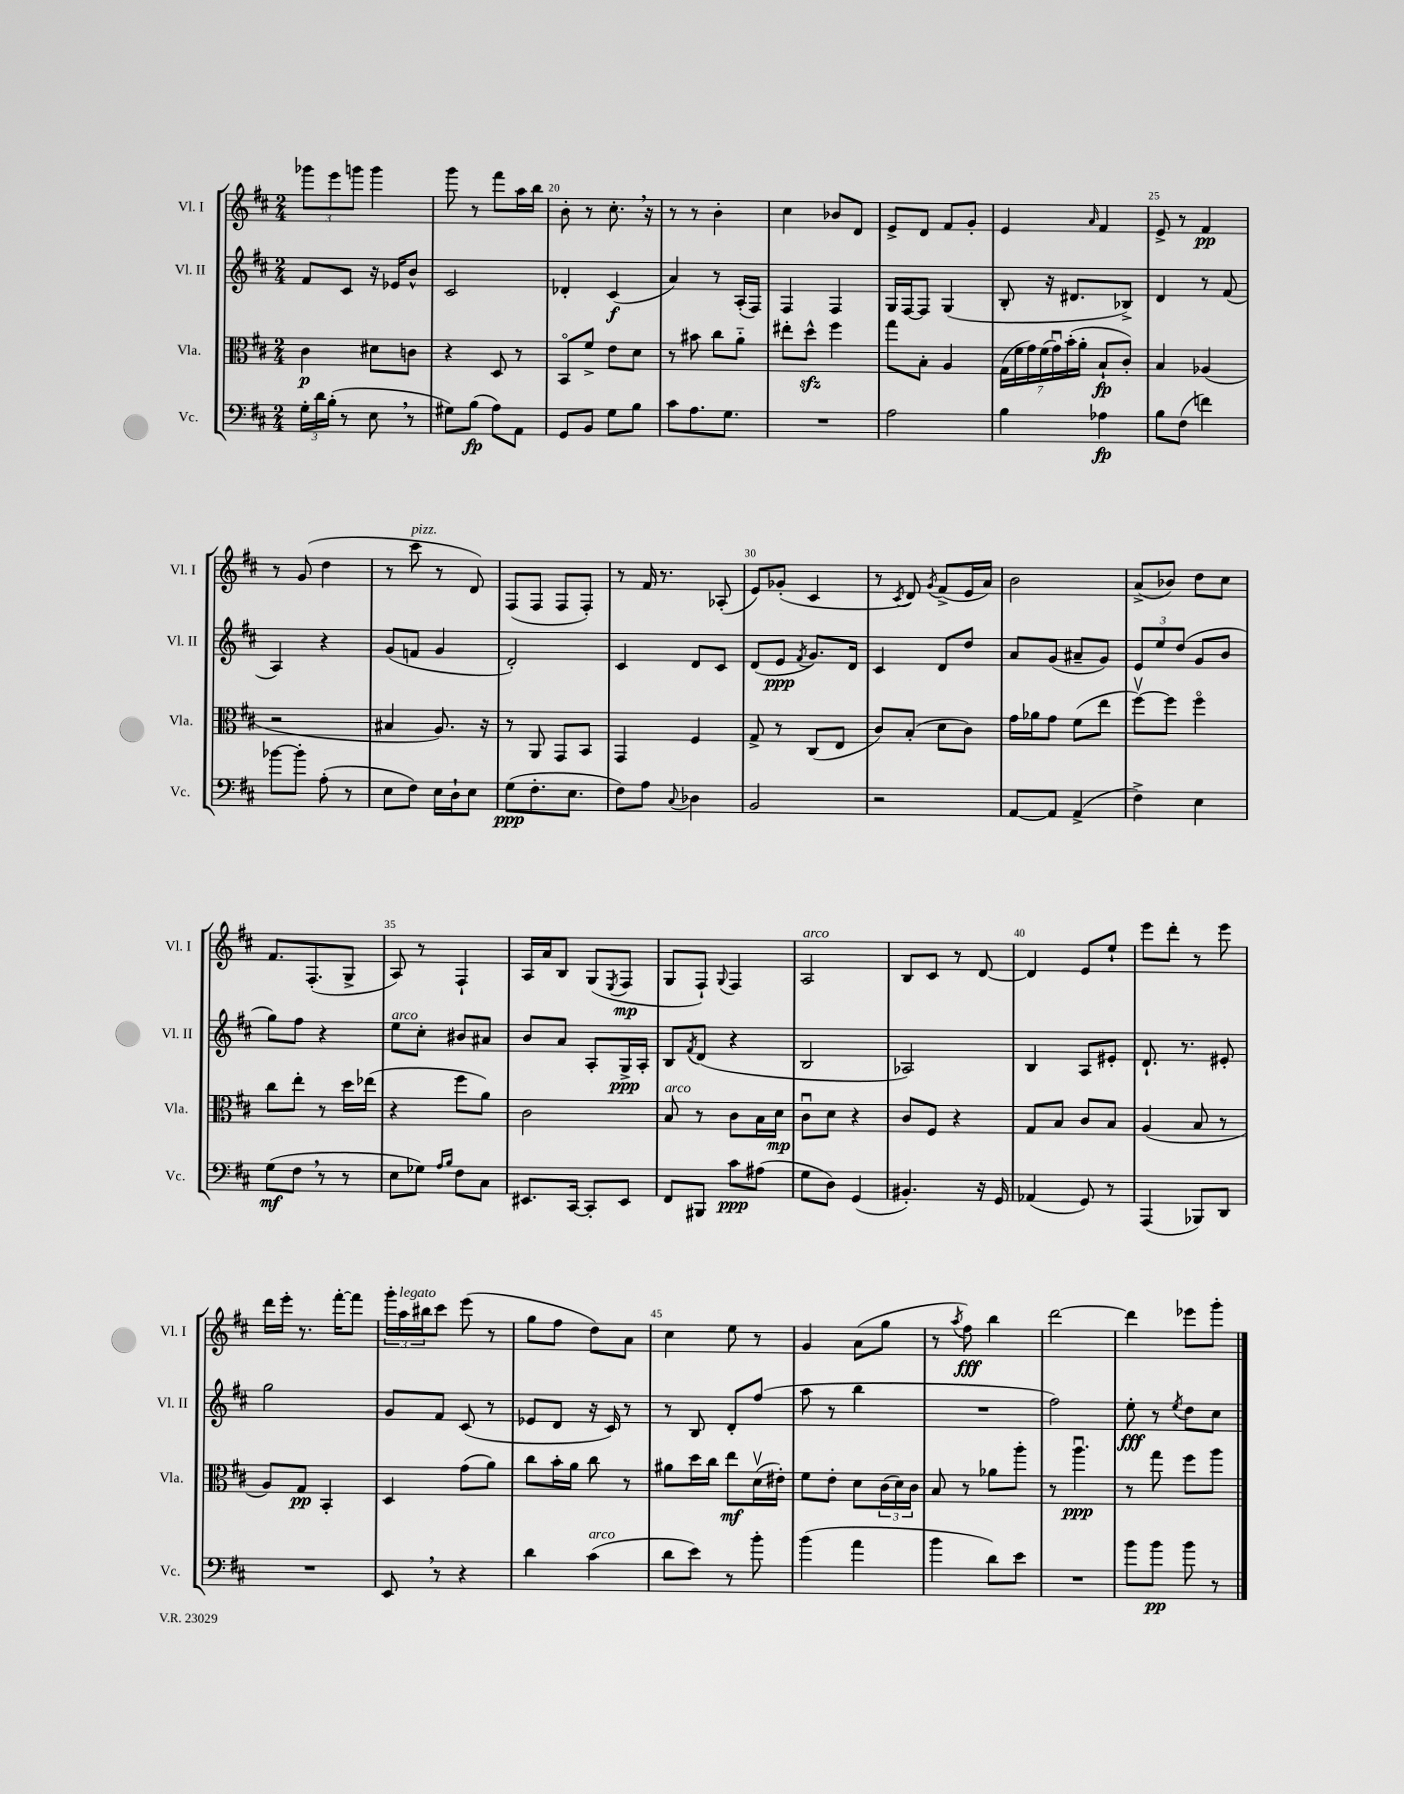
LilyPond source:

<<
\new StaffGroup <<
\new Staff = "s0" \with { instrumentName = "Vl. I" shortInstrumentName = "Vl. I" } {
    \clef treble \key d \major \numericTimeSignature \time 2/4
    \tuplet 3/2 { ges'''8 e'''8 g'''8 } g'''4 |
    g'''8 r8 fis'''8 a''16 b''16 |
    b'8-. r8 cis''8.-. \breathe r16 |
    r8 r8 b'4-. |
    cis''4 bes'8 d'8 |
    e'8-> d'8 fis'8 g'8-. |
    e'4 \grace { a'16 } fis'4 |
    e'8-> r8 fis'4\pp |
    r8 g'8( d''4 |
    r8 cis'''8^\markup { \italic "pizz." } r8 d'8) |
    fis8( fis8 fis8 fis8-.) |
    r8 fis'16 r8. aes8-.( |
    e'8) ges'8-.( cis'4 |
    r8 \acciaccatura { cis'8 } d'8) \acciaccatura { g'8 } fis'8->( e'16 a'16) |
    b'2 |
    a'8->( bes'8) d''8 cis''8 |
    fis'8. fis8.-.( g8-> |
    a8) r8 fis4-! |
    a16 a'16 b8 g8( \acciaccatura { e8 } fis8\mp |
    g8 fis8-!) \appoggiatura { g8 } fis4 |
    a2^\markup { \italic "arco" } |
    b8 cis'8 r8 d'8~ |
    d'4 e'8 e''8-! |
    e'''8 d'''8-. r8 e'''8 |
    d'''16 e'''16-. r8. fis'''16~-. fis'''8 |
    \tuplet 3/2 { g'''16-. a''16^\markup { \italic "legato" } bis''16 } cis'''8 e'''8( r8 |
    g''8 fis''8 d''8) a'8 |
    cis''4 e''8 r8 |
    g'4 a'8( g''8 |
    r8 \acciaccatura { a''8 } fis''8\fff) b''4 |
    d'''2~ |
    d'''4 ees'''8 g'''8-. \bar "|." |
}
\new Staff = "s1" \with { instrumentName = "Vl. II" shortInstrumentName = "Vl. II" } {
    \clef treble \key d \major \numericTimeSignature \time 2/4
    fis'8 cis'8 r16 ees'16 b'8-^ |
    cis'2 |
    des'4-. cis'4\f( |
    a'4) r8 a16-.( fis16) |
    fis4 fis4 |
    g16 fis16~ fis8 g4( |
    b8-. r16 dis'8. bes8->) |
    d'4 r8 fis'8( |
    a4) r4 |
    g'8( f'8 g'4 |
    d'2-.) |
    cis'4 d'8 cis'8 |
    d'8( e'8\ppp \acciaccatura { fis'8 } g'8.) d'16 |
    cis'4 d'8 d''8 |
    a'8 g'8( ais'8-- g'8) |
    \tuplet 3/2 { e'8 e''8 d''8( } g'8 b'8 |
    g''8) fis''8 r4 |
    e''8^\markup { \italic "arco" } cis''8-. bis'8 ais'8 |
    b'8 a'8 a8-. g16->\ppp a16-. |
    b8 \acciaccatura { fis'8 } d'8( r4 |
    b2 |
    aes2) |
    b4 a8 eis'8-. |
    d'8.-! r8. eis'8-. |
    g''2 |
    g'8 fis'8 cis'8( r8 |
    ees'8 d'8 r16 cis'16) r8 |
    r8 b8 d'8-. fis''8( |
    a''8 r8 b''4 |
    R2 |
    fis''2) |
    e''8-.\fff r8 \acciaccatura { e''8 } d''8 cis''8 \bar "|." |
}
\new Staff = "s2" \with { instrumentName = "Vla." shortInstrumentName = "Vla." } {
    \clef alto \key d \major \numericTimeSignature \time 2/4
    cis'4\p dis'8 c'8 |
    r4 d8 r8 |
    b,8\flageolet fis'8-> e'8 d'8 |
    r8 bis'8 cis''8 a'8-_ |
    eis''8-. d''8-^\sfz fis''4 |
    g''8 b8-. a4 |
    \tuplet 7/4 { g16( fis'16 g'16) fis'16( g'16\downbow) b'16-.( a'16-. } b8-!\fp cis'8-.) |
    b4 aes4( |
    r2 |
    bis4 a8.) r16 |
    r8 a,8 g,8 b,8 |
    g,4 fis4 |
    g8-> r8 cis8( e8 |
    cis'8) b8-.( d'8 cis'8) |
    g'16 aes'16 g'8 fis'8( e''8 |
    fis''8~\upbow) fis''8 fis''4\flageolet |
    cis''8 e''8-. r8 d''16 ees''16( |
    r4 fis''8 a'8) |
    cis'2 |
    b8^\markup { \italic "arco" } r8 cis'8 b16 d'16\mp |
    cis'8\downbow d'8 r4 |
    cis'8 fis8 r4 |
    g8 b8 cis'8 b8 |
    a4( b8 r8 |
    a8) g8\pp b,4-. |
    d4 g'8( a'8) |
    cis''8 b'16-. a'16 cis''8 r8 |
    ais'8 d''16 cis''16 e''8\mf d'16\upbow( eis'16-.) |
    fis'8 e'8-. d'8 \tuplet 3/2 { cis'16( d'16) cis'16 } |
    b8 r8 aes'8 a''8-. |
    r8 a''4.\downbow\ppp |
    r8 g''8 fis''8 a''8 \bar "|." |
}
\new Staff = "s3" \with { instrumentName = "Vc." shortInstrumentName = "Vc." } {
    \clef bass \key d \major \numericTimeSignature \time 2/4
    \tuplet 3/2 { g16-. d'16 b16-.( } r8 e8 \breathe r8 |
    gis8) b8\fp( a8) a,8 |
    g,8 b,8 g8 b8 |
    cis'8 a8. g8. |
    R2 |
    a2 |
    b4 aes4\fp |
    b8 fis8( f'4) |
    bes'8~ bes'8-. a8-.( r8 |
    e8 fis8) e16 d16-! e8 |
    g8\ppp( fis8.-. e8. |
    fis8) a8 \appoggiatura { cis8 } des4 |
    b,2 |
    r2 |
    a,8~ a,8 a,4->( |
    fis4->) e4 |
    g8\mf( fis8 \breathe r8 r8 |
    e8 ges8) \grace { a16 b16 } fis8 cis8 |
    eis,8. cis,16~ cis,8-. eis,8 |
    fis,8 bis,,8 cis'8\ppp ais8( |
    g8 d8) g,4( |
    bis,4.-.) r16 g,16 |
    aes,4( g,8) r8 |
    a,,4( bes,,8) d,8 |
    R2 |
    e,8 \breathe r8 r4 |
    d'4 cis'4^\markup { \italic "arco" }( |
    d'8 e'8) r8 b'8-. |
    b'4( a'4 |
    b'4 d'8) e'8 |
    R2 |
    b'8 b'8\pp b'8 r8 \bar "|." |
}
>>
>>
\layout { \context { \Score currentBarNumber = #18 \override BarNumber.break-visibility = ##(#f #t #t) barNumberVisibility = #(every-nth-bar-number-visible 5) } }
